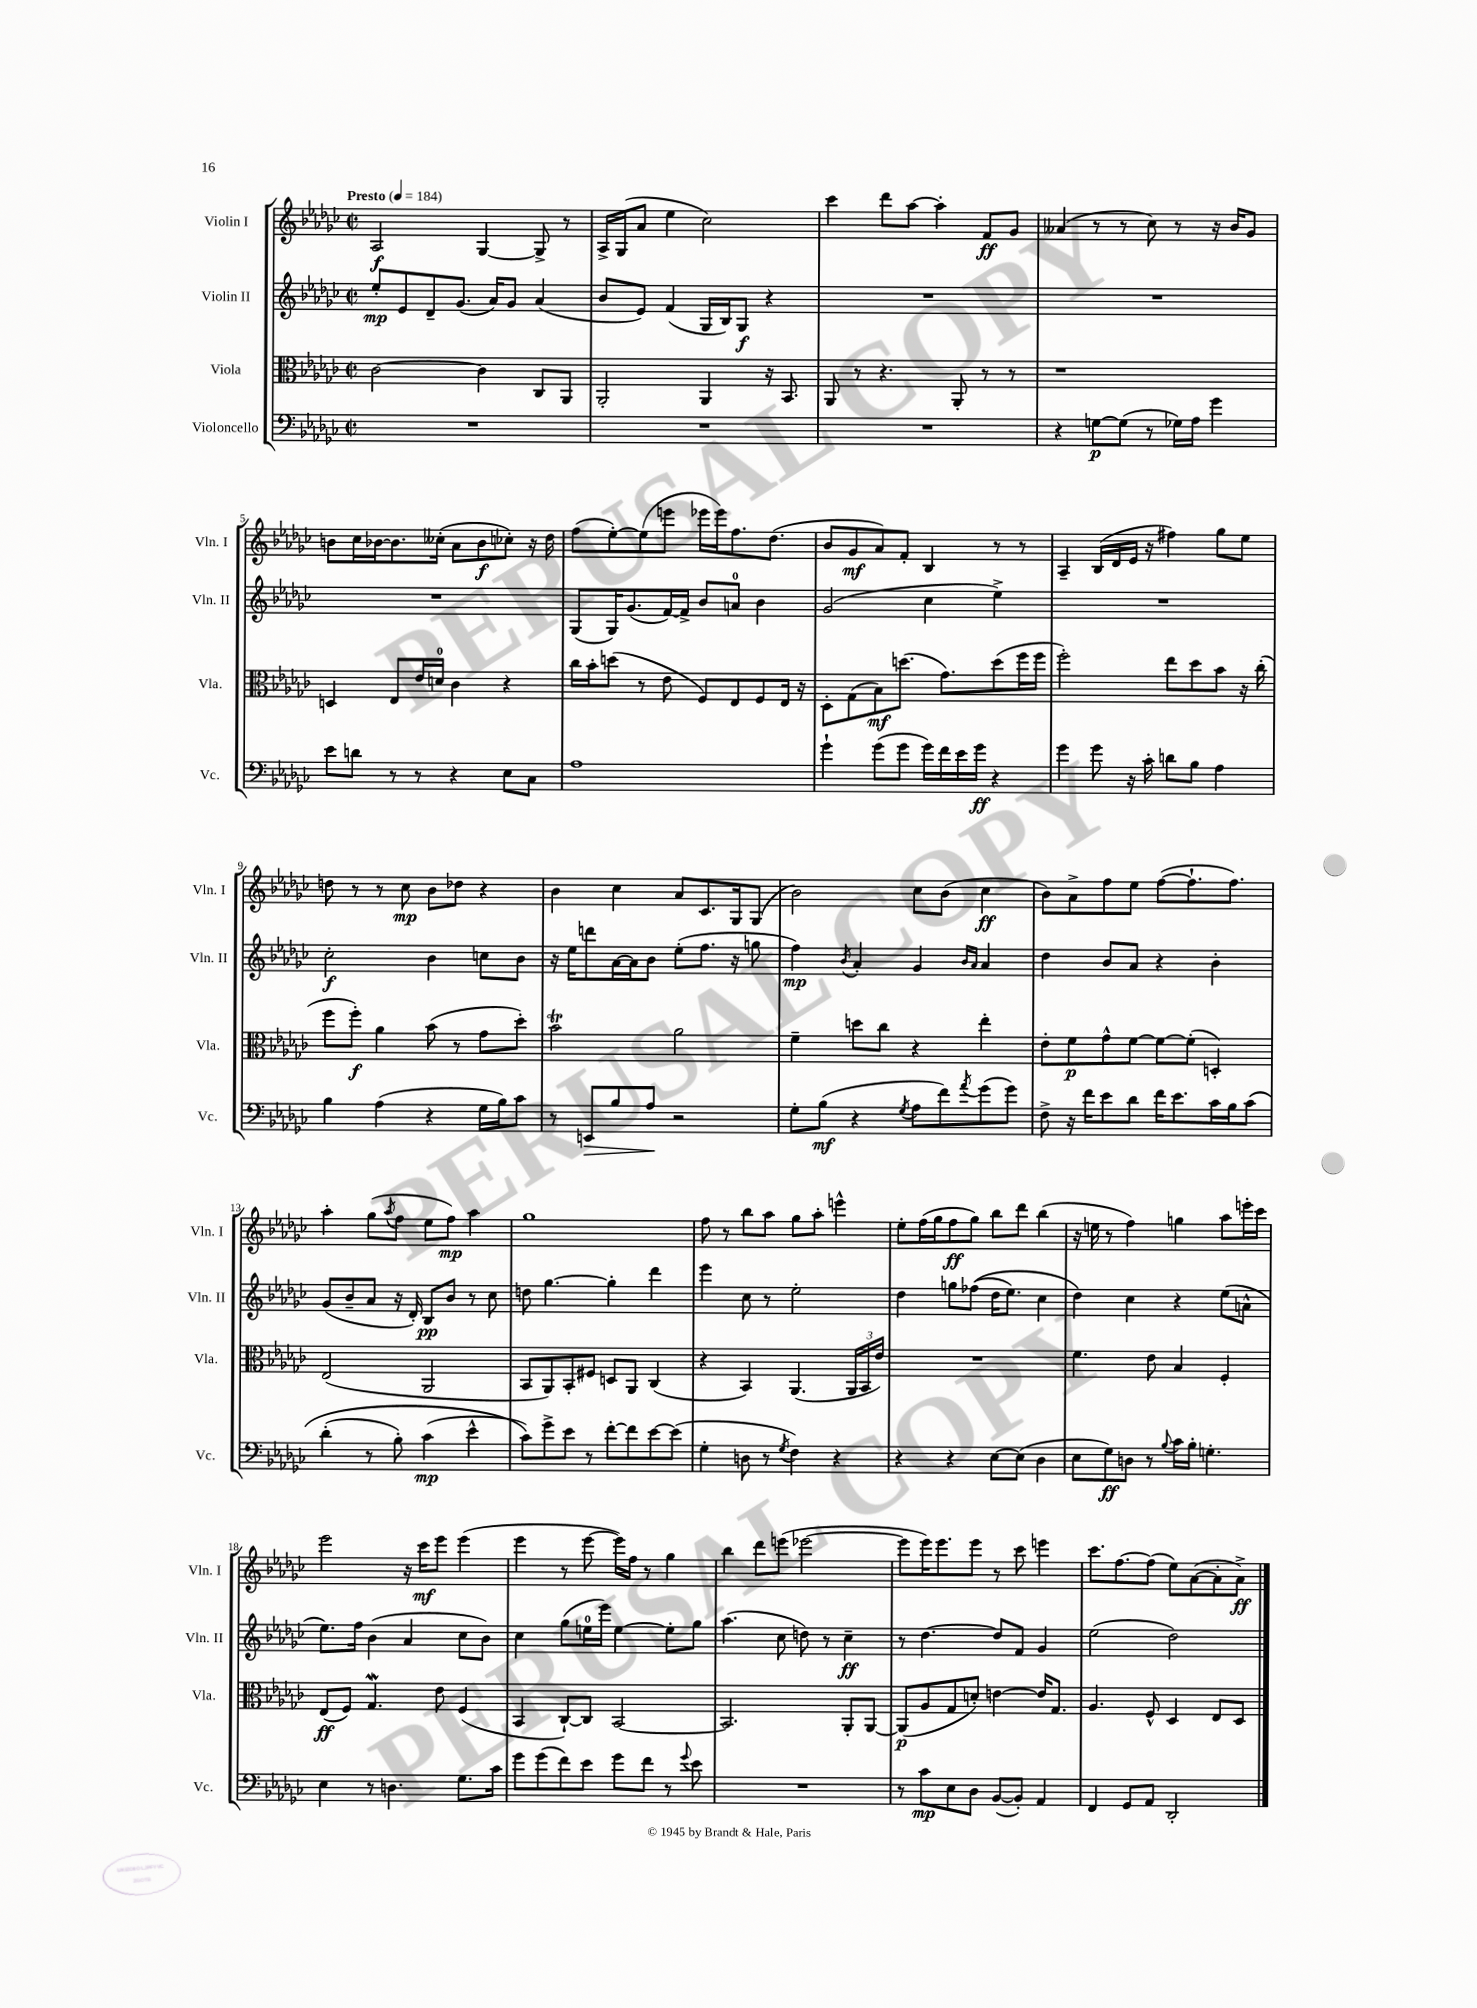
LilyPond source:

<<
\new StaffGroup <<
\new Staff = "s0" \with { instrumentName = "Violin I" shortInstrumentName = "Vln. I" } {
    \clef treble \key ges \major \defaultTimeSignature \time 2/2 \tempo "Presto" 4 = 184
    aes2\f ges4~ ges8-> r8 |
    aes16-> ges16( aes'8 ees''4 ces''2) |
    ces'''4 des'''8 aes''8~ aes''4-. f'8\ff ges'8 |
    aeses'4( r8 r8 ces''8) r8 r16 bes'16 ges'8 |
    b'8 ces''16 bes'16~ bes'8. ceses''16-.( aes'8 bes'8\f ces''8-.) r16 des''16 |
    f''8( ees''8~-.) ees''8( e'''8 ees'''16 ees'''16) f''8. des''8.( |
    bes'8 ges'8\mf aes'8) f'8-. bes4 r8 r8 |
    aes4-- bes16( des'16 ees'16 r16 fis''4) ges''8 ees''8 |
    d''8 r8 r8 ces''8\mp bes'8 des''8 r4 |
    bes'4 ces''4 aes'8 ces'8. ges16 ges8( |
    bes'2) ces''8 bes'8( ces''4\ff |
    bes'8) aes'8-> f''8 ees''8 f''8~( f''8.-! f''8.) |
    aes''4-. ges''8( \acciaccatura { aes''8 } f''8 ees''8 f''8\mp) aes''4 |
    ges''1 |
    f''8 r8 bes''8 aes''8 ges''8 aes''8-. e'''4-^ |
    ees''8-. f''16( ges''16 f''8\ff ges''8) bes''8 des'''8 bes''4( |
    r16 e''16 r8 f''4) g''4 aes''8 e'''16-. ces'''16 |
    ees'''2 r16 ces'''16\mf ees'''8 ees'''4( |
    ees'''4 r8 ees'''8~ ees'''16) f''16 r8 ges''4 |
    bes''4 des'''8 e'''8( ees'''2~ |
    ees'''8 ees'''16) ees'''8. ees'''8 r8 ces'''8 e'''4 |
    ces'''8. f''8.~ f''8( ees''8) aes'8~( aes'8-. aes'8->\ff) \bar "|." |
}
\new Staff = "s1" \with { instrumentName = "Violin II" shortInstrumentName = "Vln. II" } {
    \clef treble \key ges \major \defaultTimeSignature \time 2/2
    ees''8-.\mp ees'8 des'8-- ges'8.( aes'16) ges'8 aes'4( |
    bes'8 ees'8) f'4( ges16 bes16) ges8\f r4 |
    R1 |
    R1 |
    R1 |
    ges8( ges16) ges'8.( f'16~) f'16-> bes'8 a'8-0 bes'4 |
    ges'2( ces''4 ees''4->) |
    R1 |
    ces''2-.\f bes'4 c''8 bes'8 |
    r16 ees''16 d'''8 aes'16~ aes'16 bes'8 ees''8-.( f''8. r16 g''8 |
    f''4\mp) \acciaccatura { bes'8 } aes'4-. ges'4 \grace { bes'16 aes'16 } aes'4 |
    des''4 bes'8 aes'8 r4 bes'4-. |
    ges'8( bes'8-- aes'8 r16 des'16-.) bes8\pp bes'8 r8 ces''8 |
    d''8 ges''4.~ ges''4-. des'''4 |
    ees'''4 ces''8 r8 ees''2-. |
    des''4 g''8 fes''8(\( des''16 ees''8.) ces''4 |
    des''4\) ces''4 r4 ees''8( a'8-^ |
    ees''8.) f''16 bes'4( aes'4 ces''8 bes'8) |
    ces''4 ges''8( e''16-0 ees'''16) e''4~ e''8-. ges''8 |
    aes''4.( ces''8 d''8) r8 ces''4--\ff |
    r8 des''4.~ des''8 f'8 ges'4 |
    ees''2( des''2) \bar "|." |
}
\new Staff = "s2" \with { instrumentName = "Viola" shortInstrumentName = "Vla." } {
    \clef alto \key ges \major \defaultTimeSignature \time 2/2
    ces'2~ ces'4 ces8 aes,8 |
    aes,2-. aes,4 r16 bes,8. |
    aes,8 r8 r4. aes,8-. r8 r8 |
    r1 |
    d4 ees8 ees'16 d'16-0 ces'4 r4 |
    ces''16 bes'16-. d''8( r8 ees'8 f8) ees8 f8 ees16 r16 |
    des8-. ges8( bes8\mf) d''8.( ges'8.) d''8( f''16 f''16 |
    f''2-.) ees''8 des''8 bes'8 r16 ces''16-.( |
    f''8 f''8-.\f) aes'4 bes'8( r8 ges'8 des''8-.) |
    bes'2\trill aes'2 |
    f'4-- d''8 ces''8 r4 ees''4-. |
    ees'8-. f'8\p ges'8-^ f'8~ f'8~ f'8-.( d4-.) |
    ees2( aes,2 |
    bes,8 aes,8) bes,8-. fis8 d8 aes,8 ces4( |
    r4 bes,4) aes,4.( \tuplet 3/2 { aes,16 bes,16 ees'16) } |
    R1 |
    f'4. ees'8 bes4 f4-. |
    ees8\ff( f8) ges4.\mordent ees'8 f4( |
    bes,4 ces8~-!) ces8 bes,2~ |
    bes,2. aes,8-. aes,8~ |
    aes,8\p( aes8 ges8 d'8-.) e'4~ e'16 ges8. |
    aes4. f8-^ des4 ees8 des8 \bar "|." |
}
\new Staff = "s3" \with { instrumentName = "Violoncello" shortInstrumentName = "Vc." } {
    \clef bass \key ges \major \defaultTimeSignature \time 2/2
    R1 |
    R1 |
    R1 |
    r4 g8~\p g8( r8 ges16) aes16 ges'4 |
    ees'8 d'8 r8 r8 r4 ees8 ces8 |
    aes1 |
    ges'4-! ges'8( ges'8 ges'16) f'16 ees'16 ges'16\ff r4 |
    ges'4 ges'8 r16 ces'16-. d'8 bes8 aes4 |
    bes4 aes4( r4 ges16 bes16) ces'8 |
    r8 e,8\> bes8 aes8\! r2 |
    ges8-. bes8\mf( r4 \acciaccatura { ges8 } aes8 f'8) \acciaccatura { aes'8 } ges'8( ges'8) |
    f8-> r16 f'16 ees'8 des'8 f'16 ees'8. ces'16 bes16 ces'8\( |
    des'4-.( r8 bes8-.) ces'4\mp( ees'4-^ |
    ces'8)\) ges'8-> ees'8 r8 f'8~-. f'8 ees'8~ ees'8( |
    ges4-. d8 r8 \acciaccatura { ges8 } f4) r4 |
    r4 r4 ees8~ ees8( des4 |
    ees8 ges8\ff) d8 r8 \appoggiatura { bes8 } ces'16 bes16-. g4.-. |
    ees4 r8 d4. ges8. ces'16 |
    ges'8 ges'8( f'8) ees'8 ges'8 f'8 r8 \appoggiatura { ges'8 } ees'8 |
    R1 |
    r8 ces'8\mp ees8 des8 bes,8~( bes,8-.) aes,4 |
    f,4 ges,8 aes,8 des,2-. \bar "|." |
}
>>
>>
